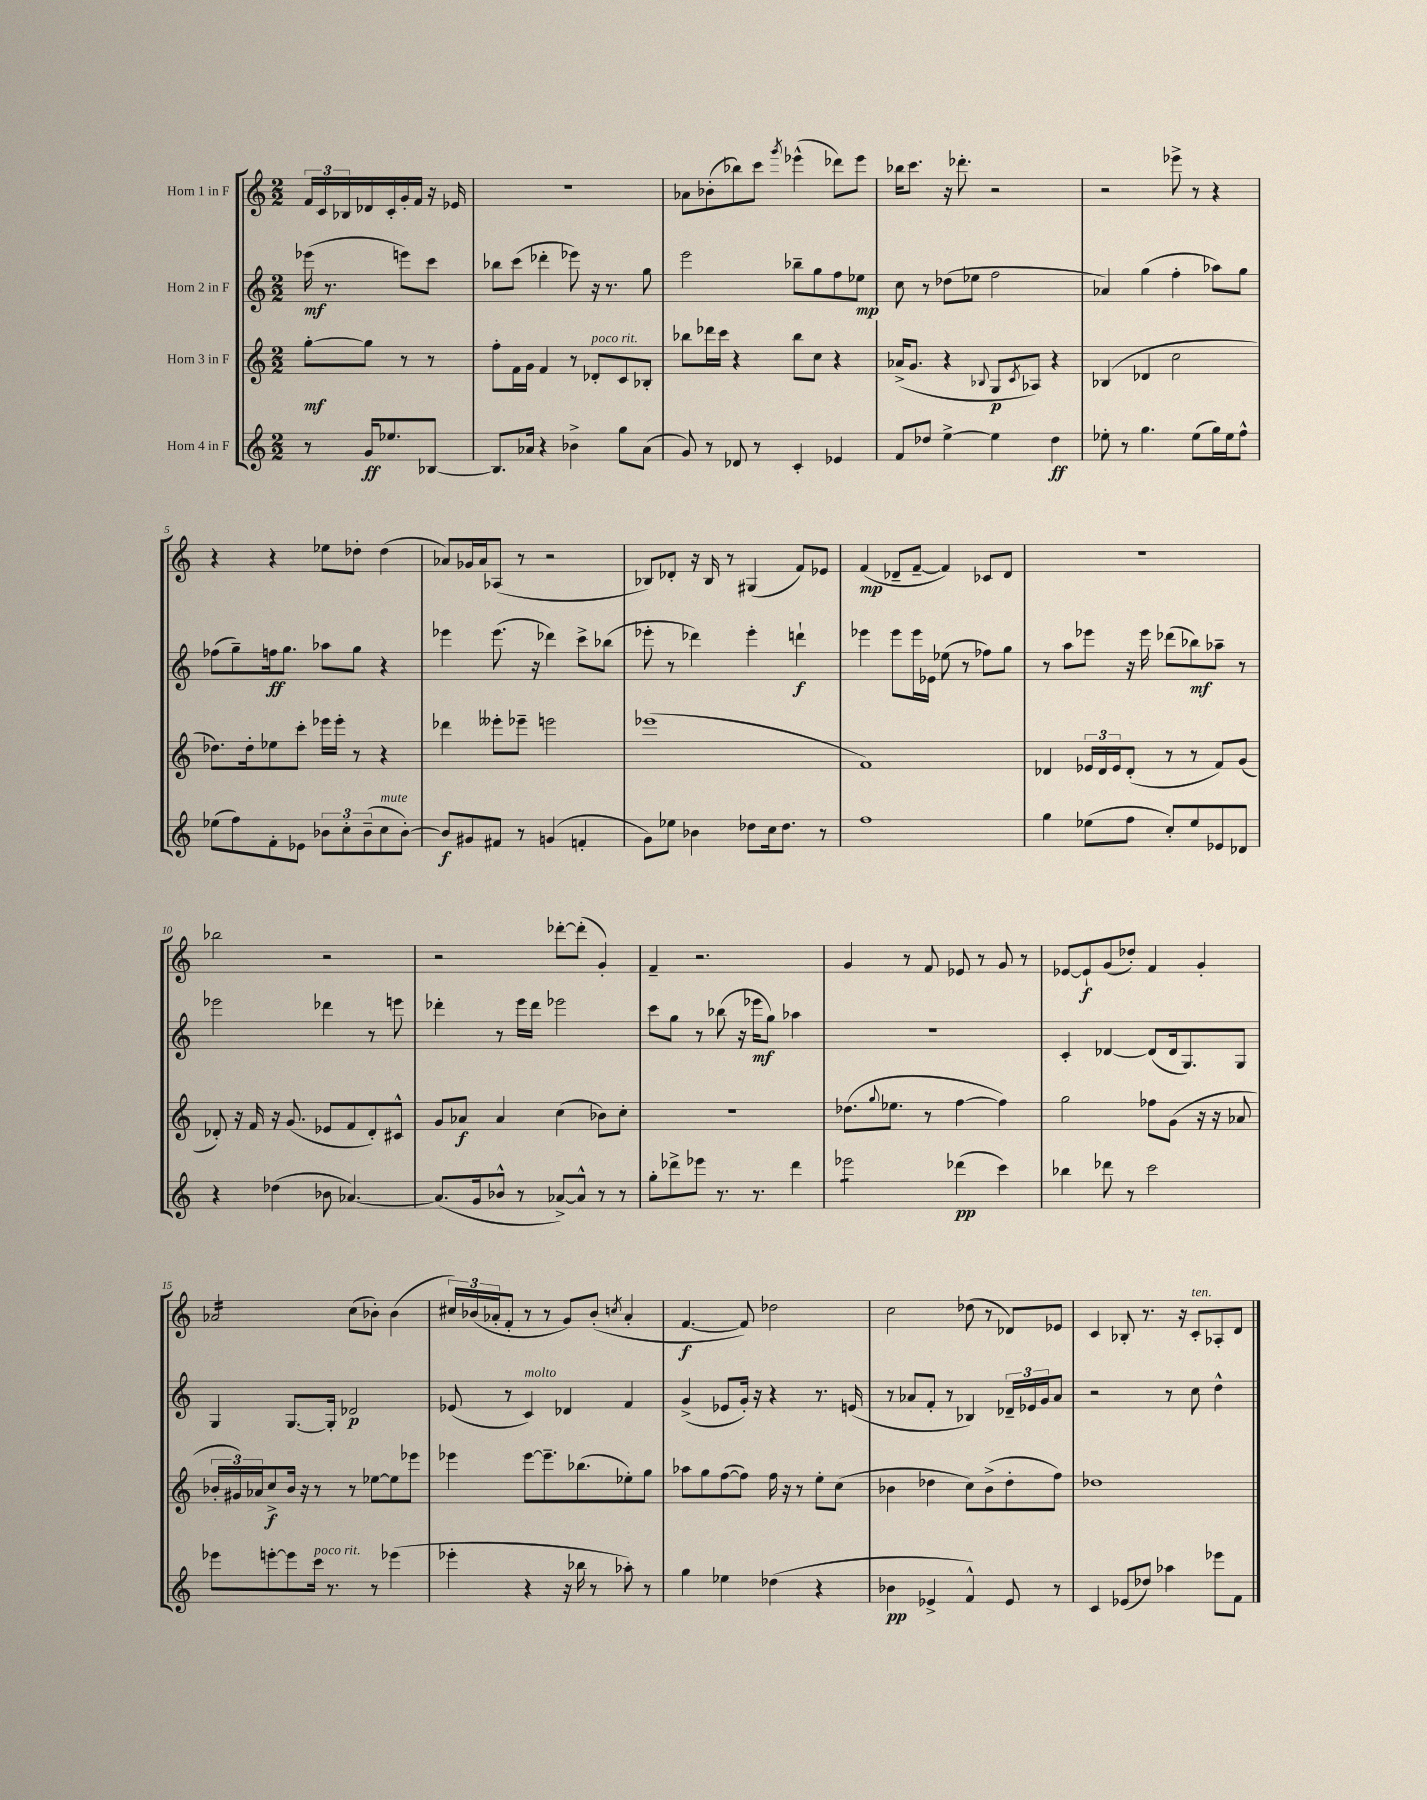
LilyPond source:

<<
\new StaffGroup <<
\new Staff = "s0" \with { instrumentName = "Horn 1 in F" } {
    \clef treble \key c \major \numericTimeSignature \time 2/2 \partial 2
    \tuplet 3/2 { f'16 c'16 bes16 } des'16 c'16-. g'16-. f'16 r16 ees'16 |
    R1 |
    aes'8 bes'8-.( bes''8) c'''8 \acciaccatura { g'''8 } ees'''4-^( des'''8) ees'''8 |
    bes''16 c'''8. r16 des'''8.-. r2 |
    r2 ees'''8-> r8 r4 |
    r4 r4 ees''8 des''8-. des''4( |
    aes'8) ges'16 aes'16 aes8( r8 r2 |
    bes8) des'8-. r16 bes16 r8 gis4( f'8) ees'8 |
    f'4\mp( des'8-- f'8~-- f'4) ces'8 des'8 |
    r1 |
    bes''2 r2 |
    r2 des'''8~-. des'''8-.( g'4-.) |
    f'4-- r2. |
    g'4 r8 f'8 ees'8 r8 g'8 r8 |
    ees'8~ ees'8-!\f g'8( des''8-.) f'4 g'4-. |
    aes'2:16 c''8( bes'8-.) bes'4( |
    \tuplet 3/2 { cis''16) bes'16( aes'16-. } f'8-. r8 r8 g'8) bes'8-.( \acciaccatura { c''8 } aes'4-. |
    f'4.~\f f'8) des''2 |
    c''2 des''8( r8 des'8) ees'8 |
    c'4 bes8-. r8. r16 c'8-.^\markup { \italic "ten." } aes8-. d'8 \bar "|." |
}
\new Staff = "s1" \with { instrumentName = "Horn 2 in F" } {
    \clef treble \key c \major \numericTimeSignature \time 2/2 \partial 2
    ees'''16\mf( r8. e'''8) c'''8 |
    bes''8 c'''8( des'''4-. ees'''8) r16 r8. g''8 |
    e'''2 bes''8-- g''8 f''8 ees''8\mp |
    c''8 r8 des''8( ees''8 f''2 |
    aes'4) g''4( f''4-. aes''8) g''8 |
    fes''8( g''8--) f''16\ff g''8. aes''8 g''8 r4 |
    ees'''4 ees'''8.( r16 des'''4) c'''8-> bes''8( |
    ees'''8-. r8 des'''4) ees'''4-. d'''4-!\f |
    ees'''4 ees'''8 ees'''16 ees'16 ees''8( r8 fes''8) g''8 |
    r8 a''8 ees'''8 r16 ees'''16 des'''8( bes''8\mf) aes''8-- r8 |
    ees'''2 des'''4 r8 e'''8 |
    des'''4-. r8 e'''16 des'''16 ees'''2 |
    c'''8 g''8 r8 bes''8( r16 ees'''16\mf g''8) aes''4 |
    R1 |
    c'4-. des'4~ des'8( des'16 g8.) g8 |
    g4 g8.~ g16-. des'2\p |
    ees'8( r8 c'4^\markup { \italic "molto" }) des'4 f'4 |
    g'4->( ees'8 g'16-.) r16 r4 r8. e'16( |
    r8 aes'8 f'8-. r8 bes4) \tuplet 3/2 { des'16-- ees'16 g'16 } aes'8 |
    r2 r8 c''8 d''4-^ \bar "|." |
}
\new Staff = "s2" \with { instrumentName = "Horn 3 in F" } {
    \clef treble \key c \major \numericTimeSignature \time 2/2 \partial 2
    g''8~-.\mf g''8 r8 r8 |
    f''8-. f'16 g'16 f'4 r8 des'8-.^\markup { \italic "poco rit." } c'8 bes8-. |
    bes''8 des'''16 c'''16 r4 bes''8 c''8 r4 |
    aes'16->( g'8. r4 \appoggiatura { bes8 } g8\p \acciaccatura { c'8 } aes8) r4 |
    bes4( des'4 c''2 |
    des''8.) des''16-. ees''8 c'''8-. ees'''16 ees'''16-. r8 r4 |
    des'''4 eeses'''8-. ees'''8-- e'''2 |
    ees'''1( |
    f'1) |
    des'4 \tuplet 3/2 { ees'16 des'16 ees'16 } des'8-.( r8 r8 f'8) g'8( |
    des'8-.) r16 f'16 r16 g'8.( ees'8 f'8 des'8-.) cis'8-^ |
    g'8 aes'8\f aes'4 c''4( bes'8) c''8-. |
    R1 |
    des''8.( \appoggiatura { g''8 } ees''8. r8 f''4~ f''4) |
    g''2 fes''8 g'8( r16 r16 aes'8 |
    \tuplet 3/2 { bes'16-. gis'16) aes'16 } c''8->\f bes'16 r16 r8 r8 ees''8~ ees''8 ees'''8 |
    ees'''4 ees'''8~ ees'''8.-- bes''8.( ees''8-.) g''8 |
    aes''8 g''8 f''8~( f''8) f''16 r16 r8 e''8-. c''8( |
    bes'4 des''4 c''8) bes'8->( des''8-. f''8) |
    des''1 \bar "|." |
}
\new Staff = "s3" \with { instrumentName = "Horn 4 in F" } {
    \clef treble \key c \major \numericTimeSignature \time 2/2 \partial 2
    r8 g'16\ff ees''8. bes8~ |
    bes8. aes'16 r4 bes'4-> g''8 aes'8( |
    g'8) r8 des'8 r8 c'4-. ees'4 |
    f'8 des''8 e''4~-> e''4 des''4\ff |
    ees''8-. r8 g''4. ees''8( g''16) ees''16 f''8-^ |
    ees''8( f''8) f'8-. ees'8 \tuplet 3/2 { bes'8 c''8-. bes'8--( } c''8^\markup { \italic "mute" } bes'8~-.) |
    bes'8\f gis'8 fis'8 r8 g'4( f'4-. |
    g'8) ees''8 bes'4 des''8 c''16 des''8. r8 |
    f''1 |
    g''4 ees''8( f''8 c''8-.) ees''8 ees'8 des'8 |
    r4 des''4( bes'8 aes'4.~) |
    aes'8.( g'16 bes'8-^ r8 aes'8~->) aes'8-^ r8 r8 |
    g''8-. des'''8-> ees'''8 r8. r8. des'''4 |
    ees'''2:8 des'''4\pp( c'''4) |
    bes''4 des'''8 r8 c'''2 |
    ees'''8 e'''8~-. e'''8 c'''16^\markup { \italic "poco rit." } r8. r8 ees'''4( |
    ees'''4-. r4 r16 bes''16 r8 aes''8-.) r8 |
    g''4 ees''4 des''4( r4 |
    bes'4\pp ees'4-> f'4-^) ees'8 r8 |
    c'4 ees'8( des''8) aes''4 ees'''8 f'8 \bar "|." |
}
>>
>>
